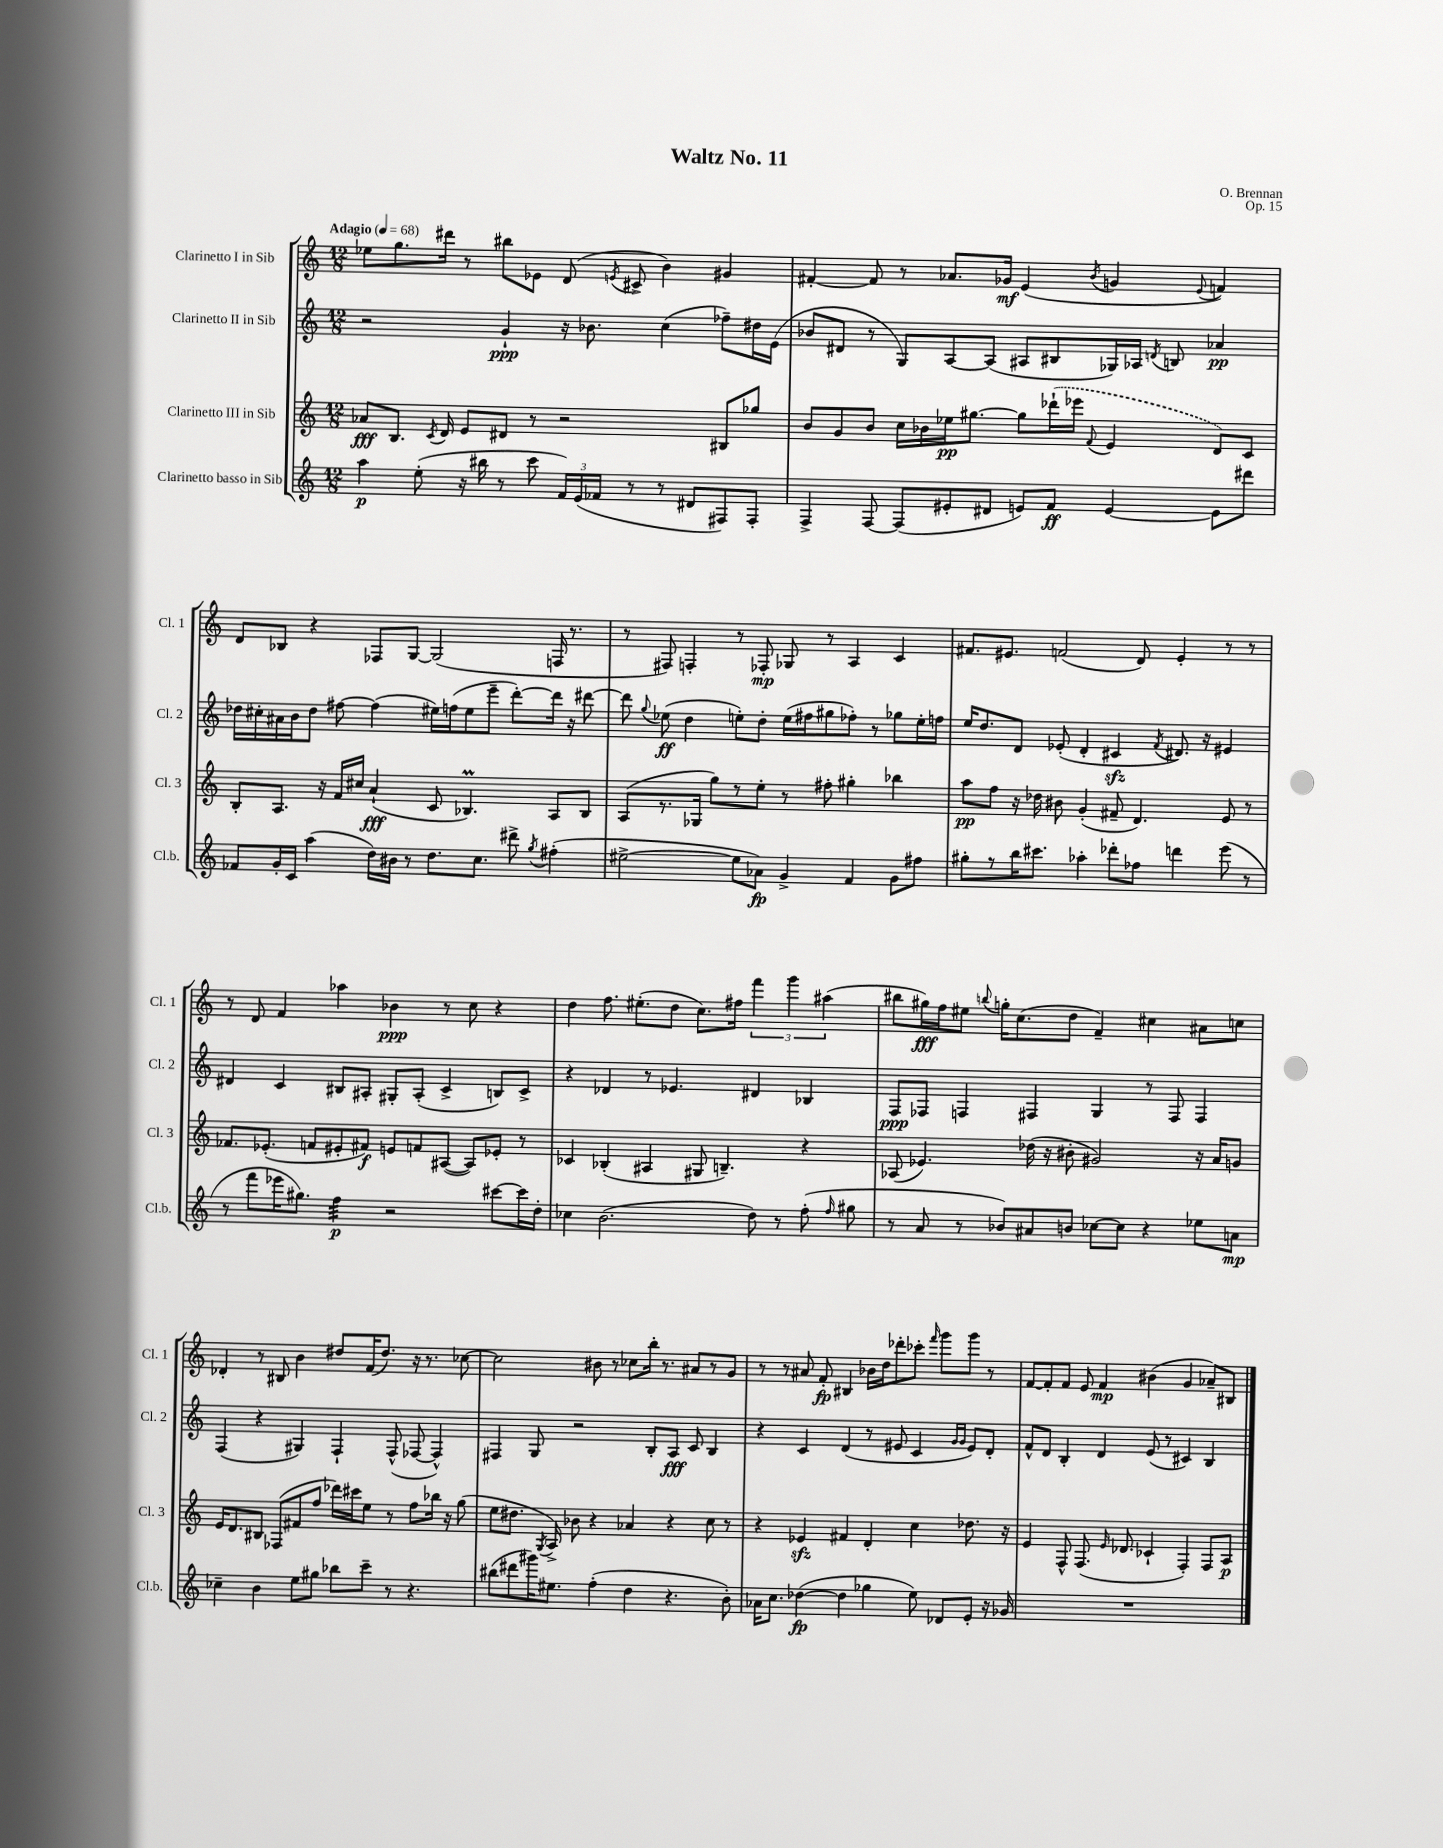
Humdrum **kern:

**kern	**kern	**kern	**kern
*staff4	*staff3	*staff2	*staff1
*clefG2	*clefG2	*clefG2	*clefG2
*k[]	*k[]	*k[]	*k[]
*M12/8	*M12/8	*M12/8	*M12/8
*MM68	*MM68	*MM68	*MM68
4aa	8a-	2r	8ee-
.	8.B	.	8.gg
(8ee'	.	.	.
.	8qc	.	.
.	16d	.	16ddd#
16r	8e	.	8r
16bb#	.	.	.
8r	8d#	4g`	8bb#
8ccc	8r	.	8e-
24f)	2r	16r	(8d
(24e	.	.	.
.	.	8.b-	.
24f-	.	.	.
.	.	.	8qe
8r	.	.	8c#^
8r	.	(4cc	4b)
8d#	.	.	.
8F#)	8B#	8ff-~)	4g#
8F#'	8gg-	16dd#	.
.	.	(16e	.
=	=	=	=
4F^	8b	8b-	[4f#'
.	8g	8d#	.
[8F	8b	8r	8f#]
(8F]	16cc	8G)	8r
.	16b-	.	.
8e#'	16ee-	[8A	8.a-
.	[8.gg#	.	.
8d#	.	(8A]	.
.	.	.	16g-
8e)	8gg#]	8A#	(4e
8f	(16ddd-`	8B#	.
.	16eee-	.	.
.	8qqf	.	8qb
[4e	4e	16G-)	4g
.	.	16A-	.
.	.	8qd	.
.	.	8B	.
.	.	.	8qqe
8e]	8d)	4a-	4f)
8ddd#	8c	.	.
=	=	=	=
8f-	8B'	16dd-	8d
.	.	16cc#'	.
16g'	8.A	16a#	8B-
16c	.	16b	.
(4aa	.	8dd-	4r
.	16r	.	.
.	16f	[8ff#	.
.	16cc#	.	.
16dd)	(4a`	(4ff#]	8F-
16b#	.	.	.
8r	.	.	[8G
8.dd	8c	16ee#)	(2G]
.	.	(16ff	.
.	4.B-)	8ee#	.
8.cc	.	.	.
.	.	8eee~	.
8ddd#^	.	[8ddd')	.
8qgg	.	.	.
(4ff#'	8A	16ddd]	16F
.	.	16r	8.r
.	8B-	[8ddd#	.
=	=	=	=
[2ee#^	(8A	8ddd#]	8r
.	.	8qqgg	.
.	8.r	(8ee-	8F#)
.	.	4dd	4F'
.	16G-	.	.
.	8gg)	.	.
8ee#]	8r	8ee')	8r
8a-)	8ee'	8dd'	8F-'
4g^	8r	(16ee	8G-
.	.	16ff#	.
.	8ff#'	8gg#	8r
4f	4gg#'	8ff-')	4A
.	.	8r	.
8g	4bb-	8gg-	4c
8ff#	.	16ee'	.
.	.	16ff	.
=	=	=	=
8gg#'	8aa	16ee	8.f#
.	.	8.dd	.
8r	8ff	.	.
.	.	.	8.e#
16bb	16r	8d	.
8.ccc#	16dd-	.	.
.	8b#	(8e-'	(2f
4aa-'	(4g'	4d'	.
8ddd-'	8f#~	4c#	.
8ff-	4.d)	.	8d)
.	.	8qf	.
4ddd	.	8.d#)	4e#'
.	.	16r	.
(8eee	8e	4e#	8r
8r	8r	.	8r
=	=	=	=
8r	8.f-	4d#	8r
8fff	.	.	8d
.	(8.e-'	.	.
16eee-	.	4c	4f
8.gg#)	.	.	.
.	8f	.	.
4ff	8e#'	8B#	4aa-
.	8f#)	8A#'	.
2r	8e	8G#'	4b-
.	8f	(8A#'	.
.	([8A#	4c^	8r
.	8A#])	.	8cc
[8ccc#	8e-'	8B)	4r
16ccc#]	8r	8c^	.
16dd'	.	.	.
=	=	=	=
4cc-	4c-	4r	4dd
(2.b	(4B-'	4d-	8.ff
.	.	.	(8.ee#'
.	4A#	8r	.
.	.	4.e-	8dd
.	8G#	.	8.cc)
.	4.B~)	.	.
.	.	.	16ff#
8dd)	.	4d#	6fff
8r	.	.	.
.	.	.	6ggg
(8ff'	4r	4B-	.
.	.	.	(6aa#
16qqff	.	.	.
8gg#	.	.	.
=	=	=	=
8r	(8A-	8F	8bb#
8a	4.e-)	8F-	16gg#)
.	.	.	16ff
8r	.	4F	8ee#
.	.	.	8qqbb
8b-)	.	.	16gg'
.	.	.	(8.cc
8a#	(16dd-	4F#	.
.	16r	.	.
8b	8b#'	.	8dd
[8cc-	2g#)	4G	4f~)
8cc-]	.	.	.
4r	.	8r	4cc#
.	.	8F#	.
8ee-	16r	4F#	8a#
.	16a	.	.
8a	8g	.	8cc
=	=	=	=
4cc-~	16e	(4F	4d-'
.	8.d	.	.
4b	8B#	4r	8r
.	(8F-	.	8B#
8ee	8f#	4G#)	4b
8gg#	8ff	.	.
8bb-	16ddd-)	4F`	8dd#
.	16ccc#	.	.
8ccc~	8ee	.	(16f
.	.	.	8.dd#)
8r	8r	(8F^^	.
4.r	8ff	[8F-	16r
.	.	.	8.r
.	16bb-	4F-^^])	.
.	16r	.	.
.	(8gg	.	[8cc-
=	=	=	=
(8bb#	8ee	4F#	2cc-]
8ddd#	8.dd#	.	.
16ggg#)	.	8G	.
.	8qG	.	.
8.ee#	16A^)	.	.
.	8b-	2r	.
(4ff'	4r	.	8b#
.	.	.	8r
4dd	4a-	.	8cc-
.	.	8B'	16bb'
.	.	.	8.r
4.r	4r	8A	.
.	.	8c	8a#
.	8cc	4B	8r
8b')	8r	.	8g
=	=	=	=
16a-	4r	4r	8r
8.cc	.	.	.
.	.	.	8r
([4dd-	4e-	4c	8a#
.	.	.	8f'
4dd-]	4f#	(4d	4B#
4gg-	4d'	8r	16b-
.	.	.	16dd
.	.	8e#	8ddd-'
8ee)	4cc	4c	8ccc-'
.	.	.	16qqfff
8d-	.	.	8ggg
.	.	16qqg	.
.	.	16qqg	.
8e'	8.dd-	8e#)	8ggg
16r	.	8d'	8r
16g-	16r	.	.
=	=	=	=
1.r	4e	8f^^	[8f
.	.	8d	8f']
.	8F^^	4B'	8f
.	(8.F	.	8e
.	.	4d	4f
.	16qqe	.	.
.	8.d-	.	.
.	4c-`	(8e	(4b#
.	.	8r	.
.	4F')	4c#)	4g
.	8F	4B	8a-~)
.	8A	.	8B#
==	==	==	==
*-	*-	*-	*-
